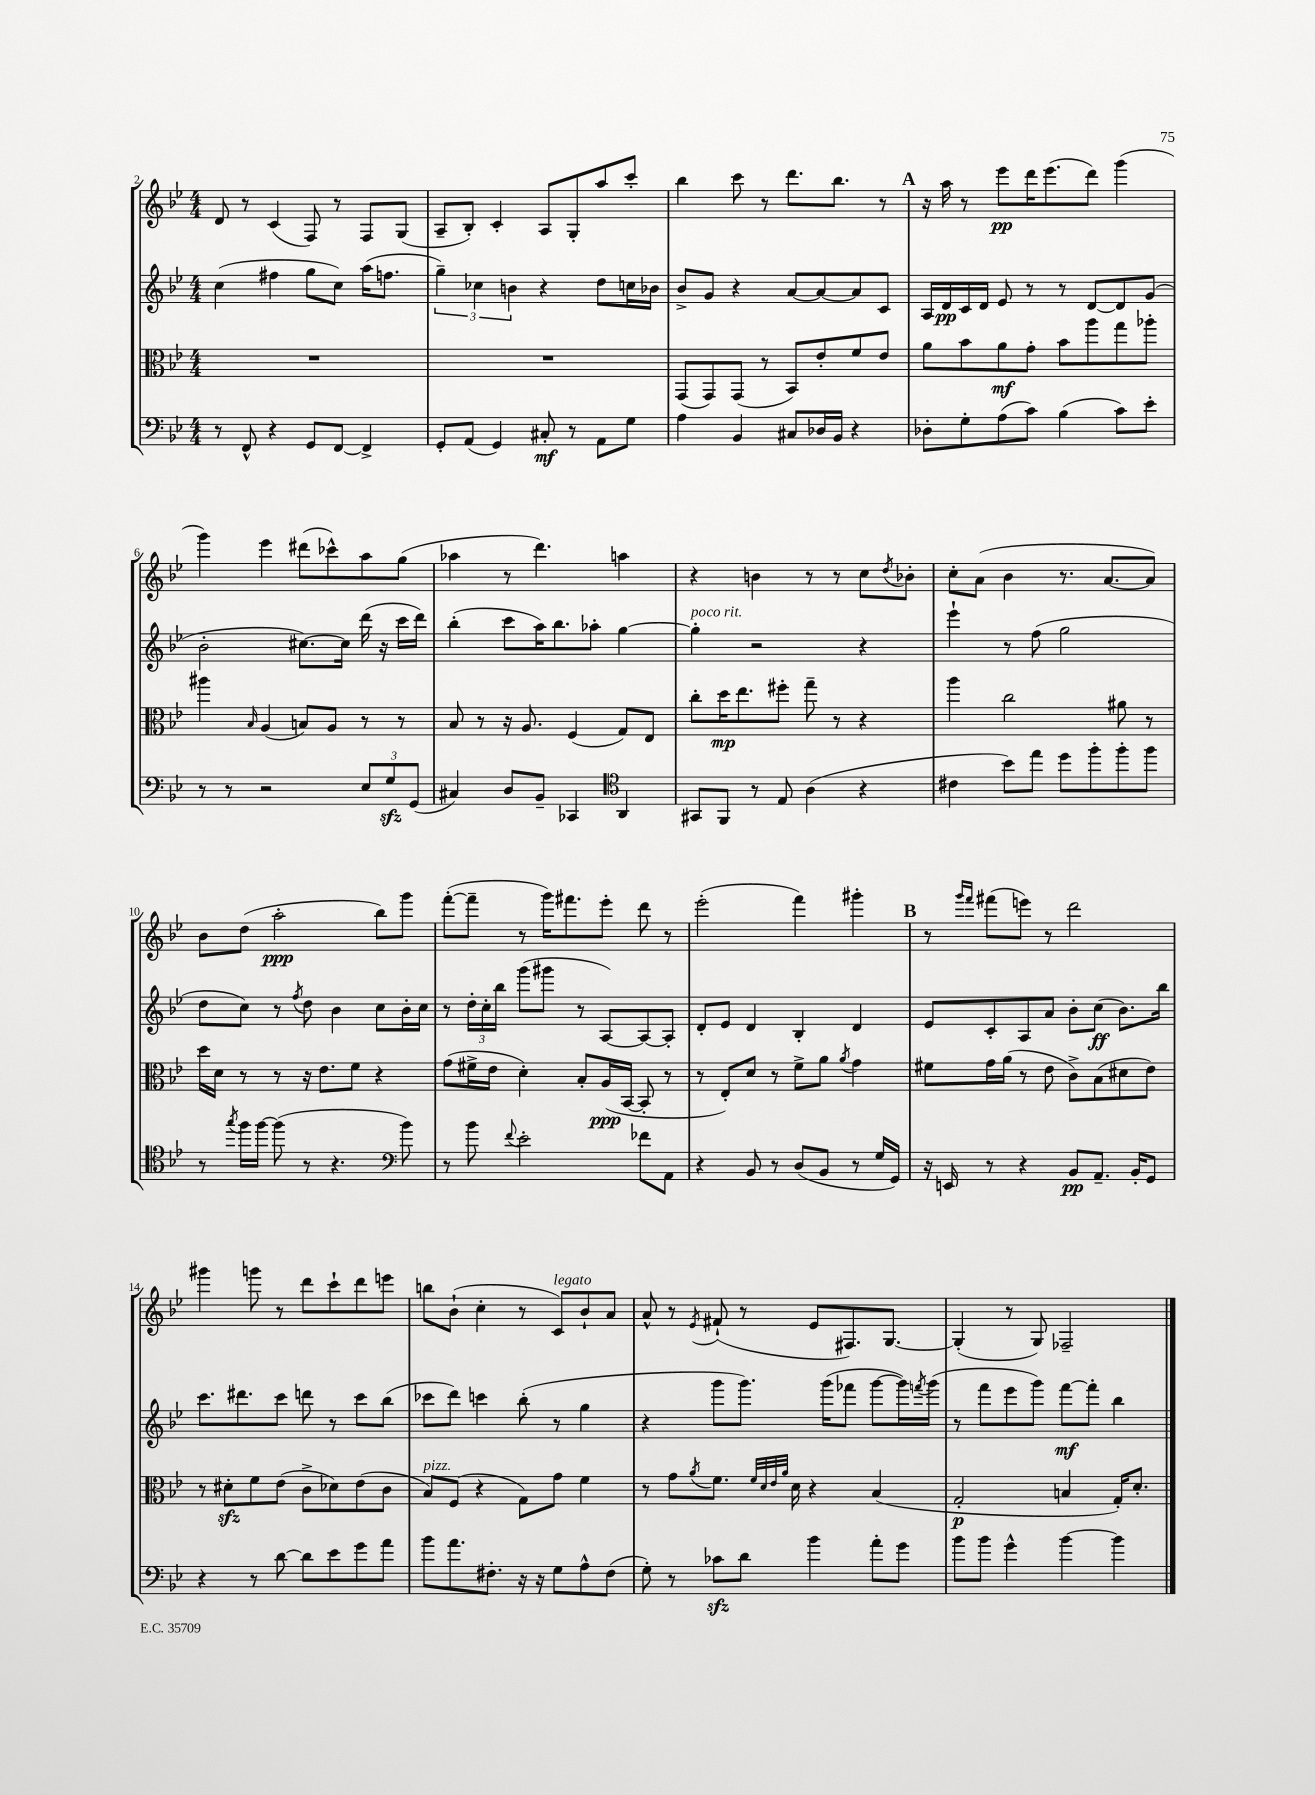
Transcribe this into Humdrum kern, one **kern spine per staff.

**kern	**dynam	**kern	**dynam	**kern	**dynam	**kern	**dynam
*part4	*part4	*part3	*part3	*part2	*part2	*part1	*part1
*staff4	*staff4	*staff3	*staff3	*staff2	*staff2	*staff1	*staff1
*clefF4	*	*clefC3	*	*clefG2	*	*clefG2	*
*k[b-e-]	*	*k[b-e-]	*	*k[b-e-]	*	*k[b-e-]	*
*M4/4	*	*M4/4	*	*M4/4	*	*M4/4	*
=2	=2	=2	=2	=2	=2	=2	=2
8r	.	1r	.	(4cc\	.	8d/	.
8FF^^/	.	.	.	.	.	8r	.
4r	.	.	.	4ff#X\	.	(4c/	.
8GG/L	.	.	.	8gg\L	.	8F/)	.
[8FF/J	.	.	.	8cc\J)	.	8r	.
4FF^/]	.	.	.	(16aa\KL	.	8F/L	.
.	.	.	.	8.ffn\J	.	.	.
.	.	.	.	.	.	(8G/J	.
=3	=3	=3	=3	=3	=3	=3	=3
8GG'/L	.	1r	.	6gg~\)	.	8A~/L	.
(8AA/J	.	.	.	.	.	8B-'/J)	.
.	.	.	.	6cc-X\	.	.	.
4GG/)	.	.	.	.	.	4c'/	.
.	.	.	.	6bn\	.	.	.
8C#X'/	mf	.	.	4r	.	8A/L	.
8r	.	.	.	.	.	8G'/	.
8AA\L	.	.	.	8dd\L	.	8aa/	.
8G\J	.	.	.	16ccn\L	.	8ccc'/J	.
.	.	.	.	16b-X\JJ	.	.	.
=4	=4	=4	=4	=4	=4	=4	=4
4A\	.	(8GG/L	.	8b-^/L	.	4bb-\	.
.	.	8GG/)	.	8g/J	.	.	.
4BB-/	.	(8GG/J	.	4r	.	8ccc\	.
.	.	8r	.	.	.	8r	.
8C#X/L	.	8BB-/L)	.	[8a/L	.	8.ddd\L	.
16D-X/L	.	8e-'/	.	8a/_	.	.	.
16BB-/JJ	.	.	.	.	.	8.bb-\J	.
4r	.	8f/	.	8a/]	.	.	.
.	.	8e-/J	.	8c/J	.	8r	.
!!LO:REH:place=s1:t=A
=5	=5	=5	=5	=5	=5	=5	=5
8D-X'\L	.	8a\L	.	16A/LL	.	16r	.
.	.	.	.	16d/	pp	16aa\	.
8G'\	.	8b-\	.	16c/	.	8r	.
.	.	.	.	16d/JJ	.	.	.
(8A\	.	8a\	mf	8e-/	.	8eee-\L	pp
8c\J)	.	8g'\J	.	8r	.	16ddd\K	.
.	.	.	.	.	.	(8.eee-\	.
(4B-\	.	8b-\L	.	8r	.	.	.
.	.	8aa\	.	[8d/L	.	8ddd\J)	.
8c\L)	.	8gg\	.	8d/]	.	(4ggg\	.
8e-'\J	.	8aa-X'\J	.	(8g/J	.	.	.
!!LO:LB:g=z
=6	=6	=6	=6	=6	=6	=6	=6
8r	.	4aa#X\	.	2b-'\	.	4ggg\)	.
8r	.	.	.	.	.	.	.
.	.	16qqB-/	.	.	.	.	.
2r	.	(4A/	.	.	.	4eee-\	.
.	.	8Bn/L)	.	[8.cc#X\L)	.	(8ddd#X\L	.
.	.	8A/J	.	.	.	8ccc-X^^\)	.
.	.	.	.	16cc#\Jk]	.	.	.
12E-/L	.	8r	.	(16ddd\	.	8aa\	.
.	.	.	.	16r	.	.	.
12Gzz/	.	.	.	.	.	.	.
.	.	8r	.	16ccc\LL	.	(8gg\J	.
(12GG/J	.	.	.	.	.	.	.
.	.	.	.	16ddd\JJ)	.	.	.
=7	=7	=7	=7	=7	=7	=7	=7
4C#X/)	.	8B-/	.	(4bb-'\	.	4aa-X\	.
.	.	8r	.	.	.	.	.
8D/L	.	16r	.	8ccc\L	.	8r	.
.	.	8.A/	.	.	.	.	.
8BB-~/J	.	.	.	16aa\K)	.	4.ddd\)	.
.	.	.	.	8.bb-\	.	.	.
4CC-X/	.	(4F/	.	.	.	.	.
.	.	.	.	8aa-X'\J	.	.	.
*clefC4	*	*	*	*	*	*	*
4AA/	.	8G/L)	.	[4gg\	.	4aan\	.
.	.	8E-/J	.	.	.	.	.
=8	=8	=8	=8	=8	=8	=8	=8
!	!	!	!	!LO:TX:a:i:t=poco rit.	!	!	!
8GG#X/L	.	8cc'\L	.	4gg'\]	.	4r	.
8FF/J	.	16dd\K	mp	.	.	.	.
.	.	8.ee-\	.	.	.	.	.
8r	.	.	.	2r	.	4bn\	.
8E-/	.	8ff#X'\J	.	.	.	.	.
(4A\	.	8gg~\	.	.	.	8r	.
.	.	8r	.	.	.	8r	.
4r	.	4r	.	4r	.	8cc\L	.
.	.	.	.	.	.	8qdd/	.
.	.	.	.	.	.	8b-X'\J	.
=9	=9	=9	=9	=9	=9	=9	=9
4c#X\	.	4aa\	.	4eee-`\	.	8cc'\L	.
.	.	.	.	.	.	(8a\J	.
8b-\L)	.	2cc\	.	8r	.	4b-\	.
8ee-\J	.	.	.	(8ff\	.	.	.
8dd\L	.	.	.	2gg\	.	8.r	.
8ff'\	.	.	.	.	.	.	.
.	.	.	.	.	.	[8.a/L	.
8ff'\	.	8a#X\	.	.	.	.	.
8ff\J	.	8r	.	.	.	8a/J])	.
!!LO:LB:g=z
=10	=10	=10	=10	=10	=10	=10	=10
8r	.	16dd\LL	.	8dd\L	.	8b-\L	.
.	.	16d\JJ	.	.	.	.	.
8qgg/	.	.	.	.	.	.	.
16ff\LL	.	8r	.	8cc\J)	.	(8dd\J	.
[16ff\JJ	.	.	.	.	.	.	.
(8ff\]	.	8r	.	8r	.	2aa'\	ppp
.	.	.	.	8qff/	.	.	.
8r	.	16r	.	8dd\	.	.	.
.	.	8.e-\L	.	.	.	.	.
4.r	.	.	.	4b-\	.	.	.
.	.	8f\J	.	.	.	.	.
.	.	4r	.	8cc\L	.	8bb-\L)	.
*clefF4	*	*	*	*	*	*	*
8b-\)	.	.	.	16b-'\L	.	8ggg\J	.
.	.	.	.	16cc\JJ	.	.	.
=11	=11	=11	=11	=11	=11	=11	=11
8r	.	(8g\L	.	8r	.	([8fff'\L	.
8b-\	.	16f#X^\L	.	24dd'\LL	.	8fff~\J]	.
.	.	.	.	24cc'\	.	.	.
.	.	16e-\JJ	.	.	.	.	.
.	.	.	.	24bb-\JJ	.	.	.
8qqf/	.	.	.	.	.	.	.
2e-'\	.	4d'\)	.	(8ggg\L	.	8r	.
.	.	.	.	8ggg#X\J	.	16ggg\KL)	.
.	.	.	.	.	.	8.fff#X\	.
.	.	8B-'/L	.	8r	.	.	.
.	.	(16A/L	ppp	[8A/L)	.	8eee-'\J	.
.	.	[16BB-/JJ	.	.	.	.	.
8f-X\L	.	8BB-'/]	.	8A/_	.	8ddd\	.
8AA\J	.	8r	.	8A'/J]	.	8r	.
=12	=12	=12	=12	=12	=12	=12	=12
4r	.	8r	.	8d'/L	.	(2eee-'\	.
.	.	8E-'/L)	.	8e-/J	.	.	.
8BB-/	.	8d/J	.	4d/	.	.	.
8r	.	8r	.	.	.	.	.
(8D/L	.	8f^\L	.	4B-'/	.	4fff\)	.
8BB-/J	.	8a\J	.	.	.	.	.
.	.	8qa/	.	.	.	.	.
8r	.	4g\	.	4d/	.	4ggg#X'\	.
16G/LL	.	.	.	.	.	.	.
16GG/JJ)	.	.	.	.	.	.	.
!!LO:REH:place=s1:t=B
=13	=13	=13	=13	=13	=13	=13	=13
16r	.	8f#X\L	.	8e-/L	.	8r	.
16EEn/	.	.	.	.	.	.	.
.	.	.	.	.	.	16qqggg/LL	.
.	.	.	.	.	.	16qqfff/JJ	.
8r	.	16g\L	.	8c'/	.	(8fff#X\L	.
.	.	(16a\JJ	.	.	.	.	.
4r	.	8r	.	8A/	.	8eeen\J)	.
.	.	8e-\	.	8a/J	.	8r	.
8BB-/L	pp	8c^\L)	.	8b-'\L	.	2ddd\	.
8.AA~/J	.	(8B-\	.	(8cc\J	ff	.	.
.	.	8d#X\	.	8.b-\L)	.	.	.
16BB-'/KL	.	.	.	.	.	.	.
8GG/J	.	8e-\J)	.	.	.	.	.
.	.	.	.	16bb-\Jk	.	.	.
!!LO:LB:g=z
=14	=14	=14	=14	=14	=14	=14	=14
4r	.	8r	.	8.ccc\L	.	4ggg#X\	.
.	.	8d#Xzz'\L	.	.	.	.	.
.	.	.	.	8.ddd#X\	.	.	.
8r	.	8f\	.	.	.	8gggn\	.
[8d\	.	(8e-\J	.	8ccc\J	.	8r	.
8d\L]	.	8c^\L	.	8dddn\	.	8ddd\L	.
8e-\	.	8d-X\)	.	8r	.	8ccc`\	.
8g\	.	(8e-\	.	8ccc\L	.	8ddd\	.
8a\J	.	8c\J	.	(8bb-\J	.	8eeen\J	.
=15	=15	=15	=15	=15	=15	=15	=15
!	!	!LO:TX:a:i:t=pizz.	!	!	!	!	!
8b-\L	.	8B-/L)	.	8ccc-X\L	.	8bbn\L	.
8.a\	.	(8F/J	.	8ddd\J)	.	(8b-`\J	.
.	.	4r	.	4cccn\	.	4cc'\	.
8.F#X'\J	.	.	.	.	.	.	.
16r	.	8G\L)	.	(8bb-'\	.	8r	.
16r	.	.	.	.	.	.	.
!	!	!	!	!	!	!LO:TX:a:i:t=legato	!
8G\L	.	8g\J	.	8r	.	8c/L)	.
8A^^\	.	4f\	.	4gg\	.	8b-`/	.
(8F#\J	.	.	.	.	.	8a/J	.
=16	=16	=16	=16	=16	=16	=16	=16
8G'\)	.	8r	.	4r	.	8a^^/	.
8r	.	8g\L	.	.	.	8r	.
.	.	8qa/	.	.	.	8qe-/	.
8c-Xzz\L	.	8.f\J	.	8ggg\L	.	(8f#X`/	.
8d\J	.	.	.	8.ggg\J)	.	8r	.
.	.	32qqf/LLL	.	.	.	.	.
.	.	32qqd/	.	.	.	.	.
.	.	32qqe-/	.	.	.	.	.
.	.	32qqa/JJJ	.	.	.	.	.
.	.	16d\	.	.	.	.	.
4b-\	.	4r	.	.	.	8e-/L	.
.	.	.	.	(16ggg\KL	.	.	.
.	.	.	.	8fff-X\J	.	8.F#X/)	.
8a'\L	.	(4B-/	.	[8ggg\L	.	.	.
.	.	.	.	.	.	[8.G/J	.
8g\J	.	.	.	16ggg\L])	.	.	.
.	.	.	.	8qfffn/	.	.	.
.	.	.	.	(16ggg\JJ	.	.	.
=17	=17	=17	=17	=17	=17	=17	=17
8b-\L	.	2G'/	p	8r	.	(4G'/]	.
8b-\J	.	.	.	8fff\L	.	.	.
4g^^\	.	.	.	8eee-\	.	8r	.
.	.	.	.	8ggg\J)	.	8G/)	.
[4b-\	.	4Bn/	.	[8fff\L	mf	2F-X~/	.
.	.	.	.	8fff'\J]	.	.	.
4b-\]	.	16G'/KL)	.	4bb-\	.	.	.
.	.	8.d'/J	.	.	.	.	.
==	==	==	==	==	==	==	==
*-	*-	*-	*-	*-	*-	*-	*-
